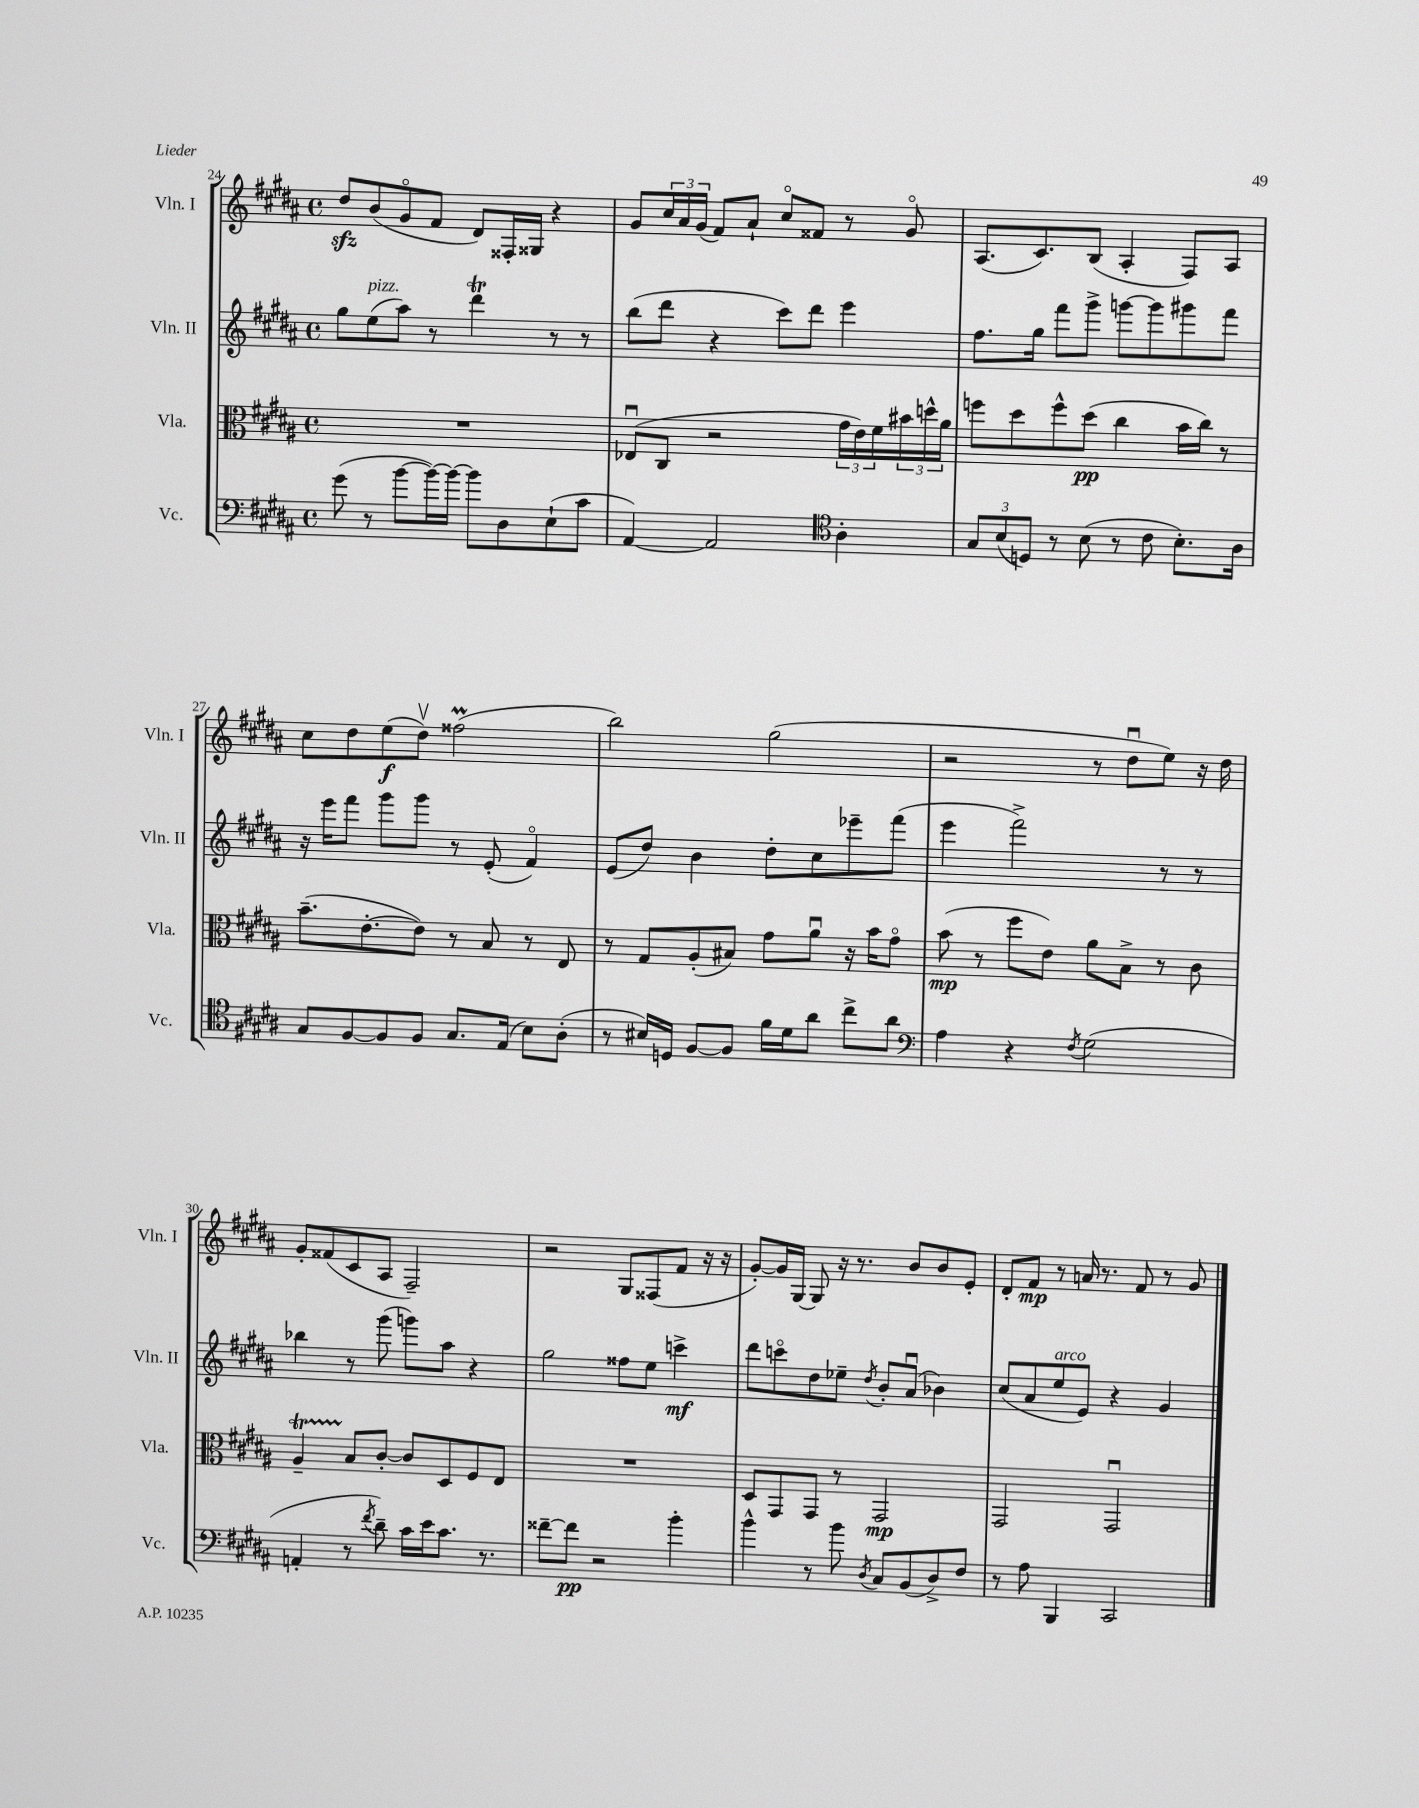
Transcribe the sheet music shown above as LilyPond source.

<<
\new StaffGroup <<
\new Staff = "s0" \with { instrumentName = "Vln. I" shortInstrumentName = "Vln. I" } {
    \clef treble \key b \major \defaultTimeSignature \time 4/4
    dis''8\sfz b'8( gis'8\flageolet fis'8 dis'8) fisis16-. gisis16 r4 |
    gis'8 \tuplet 3/2 { cis''16 ais'16 gis'16( } fis'8) ais'8-! cis''8\flageolet fisis'8 r8 gis'8\flageolet |
    ais8.( cis'8.) b8( ais4-. fis8) ais8 |
    cis''8 dis''8 e''8\f( dis''8\upbow) fisis''2\prall( |
    b''2) gis''2( |
    r2 r8 dis''8\downbow e''8) r16 dis''16 |
    gis'8-. fisis'8( cis'8 ais8 fis2--) |
    r2 gis8 fisis8( fis'8 r16 r16 |
    gis'8~-.) gis'16 gis16~ gis8 r16 r8. b'8 b'8 e'8-. |
    dis'8-. fis'8\mp r8 a'16 r8. fis'8 r8 gis'8 \bar "|." |
}
\new Staff = "s1" \with { instrumentName = "Vln. II" shortInstrumentName = "Vln. II" } {
    \clef treble \key b \major \defaultTimeSignature \time 4/4
    gis''8 e''8^\markup { \italic "pizz." }( ais''8) r8 dis'''4\trill r8 r8 |
    b''8( dis'''8 r4 cis'''8) dis'''8 e'''4 |
    fis''8. gis''16 fis'''8 gis'''8-> g'''8~ g'''8 gis'''8 fis'''8 |
    r16 e'''16 fis'''8 gis'''8 gis'''8 r8 e'8-.( fis'4\flageolet) |
    e'8( dis''8) b'4 dis''8-. cis''8 ees'''8-- fis'''8( |
    e'''4 fis'''2->) r8 r8 |
    bes''4 r8 gis'''8( g'''8) ais''8 r4 |
    gis''2 fisis''8 e''8 c'''4->\mf |
    dis'''8 c'''8\flageolet dis''8 ees''8-- \acciaccatura { dis''8 } b'8-. ais'8\downbow( bes'4) |
    cis''8( ais'8 e''8^\markup { \italic "arco" } e'8) r4 gis'4 \bar "|." |
}
\new Staff = "s2" \with { instrumentName = "Vla." shortInstrumentName = "Vla." } {
    \clef alto \key b \major \defaultTimeSignature \time 4/4
    R1 |
    ees8\downbow( cis8 r2 \tuplet 3/2 { gis'16 e'16) fis'16 } \tuplet 3/2 { bis'16 d''16-^ ais'16 } |
    f''8 dis''8 f''8-^ dis''8\pp( cis''4 b'16 cis''16) r8 |
    b'8.--( e'8.~-. e'8) r8 b8 r8 e8 |
    r8 gis8 ais8-.( bis8) gis'8 ais'8\downbow r16 b'16 gis'8\flageolet |
    b'8\mp( r8 fis''8 e'8) ais'8 b8-> r8 cis'8 |
    ais4--\startTrillSpan b8\stopTrillSpan cis'8~-. cis'8 dis8 fis8 e8 |
    R1 |
    dis8 gis,8 gis,8 r8 gis,2\mp |
    gis,2 gis,2\downbow \bar "|." |
}
\new Staff = "s3" \with { instrumentName = "Vc." shortInstrumentName = "Vc." } {
    \clef bass \key b \major \defaultTimeSignature \time 4/4
    gis'8( r8 b'8~ b'16~) b'16~ b'8 dis8 e8-!( cis'8 |
    ais,4~) ais,2 \clef tenor ais4-. |
    \tuplet 3/2 { gis8 b8( d8) } r8 b8( r8 cis'8 b8.-.) ais16 |
    gis8 fis8~ fis8 fis8 gis8. e16( b8) ais8-.( |
    r8 bis16) d16 fis8~ fis8 fis'16 dis'16 ais'8 cis''8-> ais'8 |
    \clef bass ais4 r4 \acciaccatura { fis8 } gis2( |
    a,4-. r8 \acciaccatura { fis'8 } dis'8--) cis'16 e'16 cis'8. r8. |
    fisis'8~-- fisis'8\pp r2 b'4-. |
    b'4-^ r8 b'8 \acciaccatura { dis8 } cis8 b,8( dis8->) fis8 |
    r8 ais8 b,,4 cis,2 \bar "|." |
}
>>
>>
\layout { \context { \Score currentBarNumber = #24 } }
